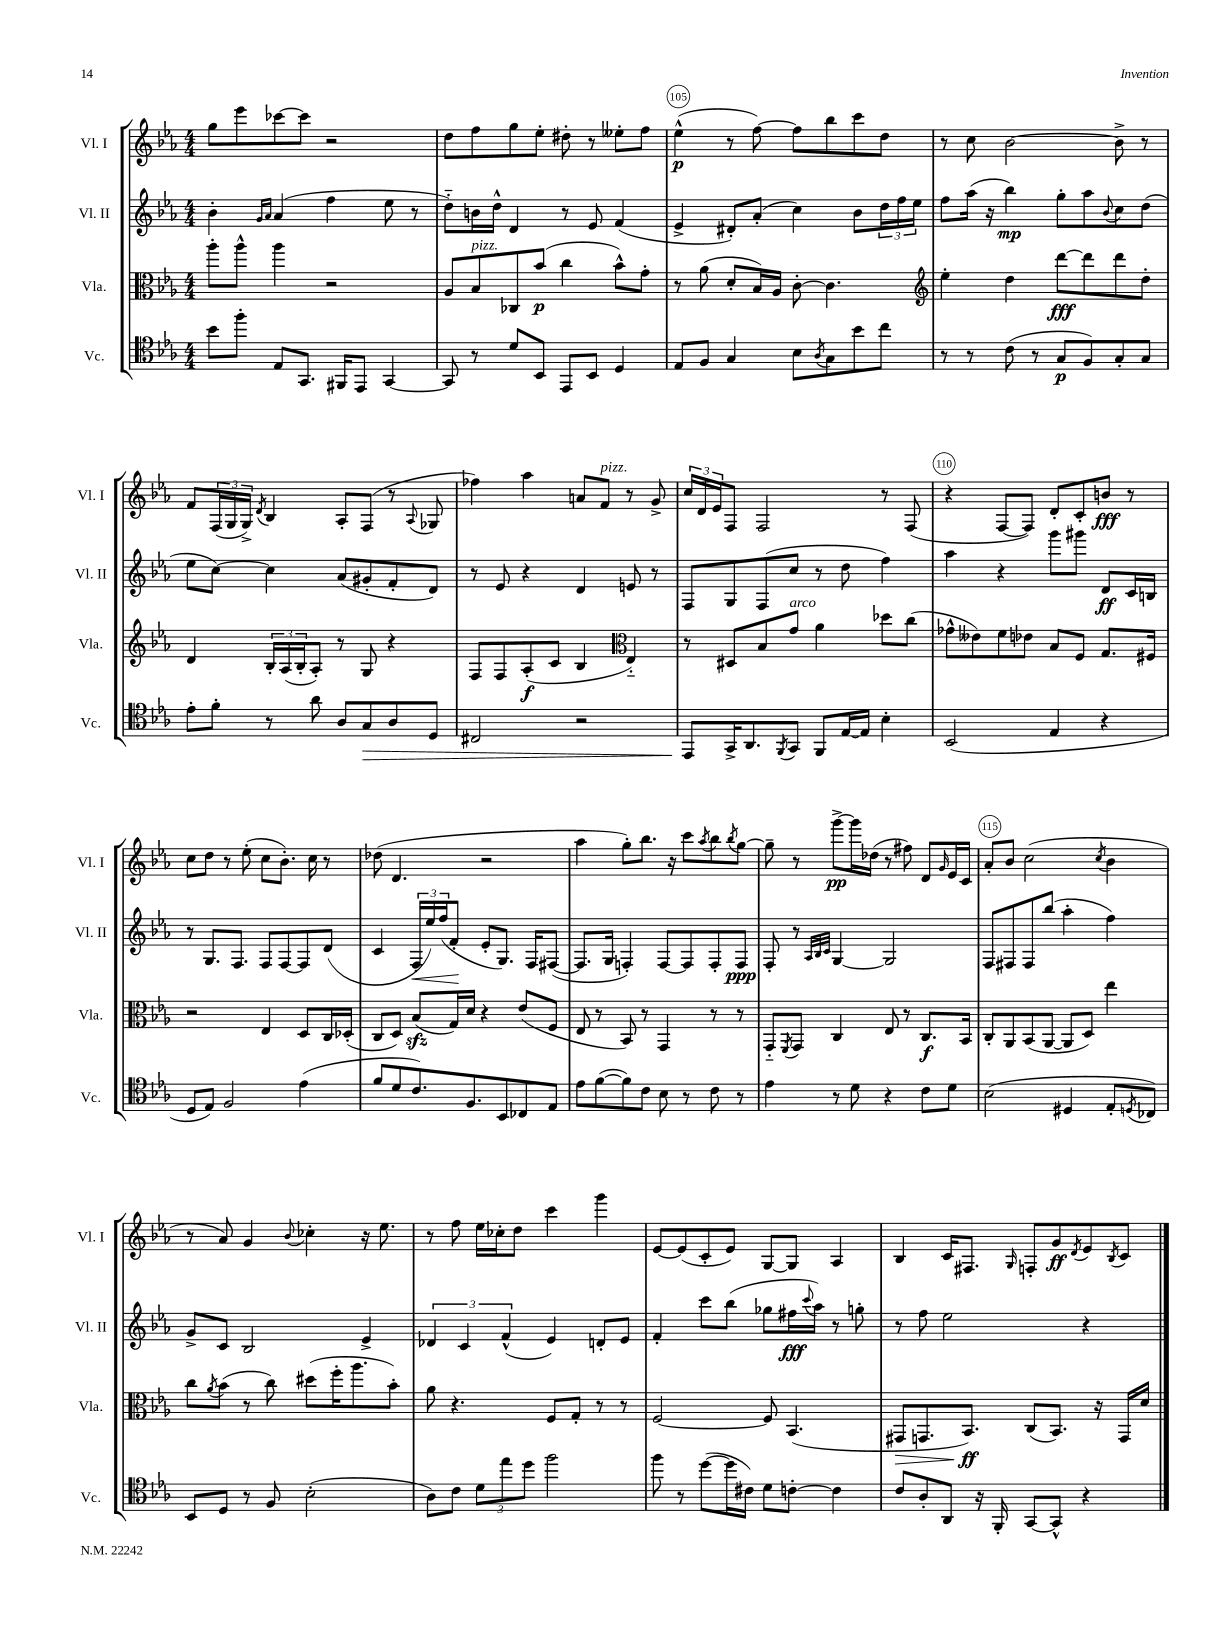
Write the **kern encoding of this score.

**kern	**kern	**kern	**kern
*staff4	*staff3	*staff2	*staff1
*clefC4	*clefC3	*clefG2	*clefG2
*k[b-e-a-]	*k[b-e-a-]	*k[b-e-a-]	*k[b-e-a-]
*M4/4	*M4/4	*M4/4	*M4/4
8b-	8aa-'	4b-'	8gg
8ff'	8aa-^^	.	8eee-
.	.	16qqg	.
.	.	16qqa-	.
8E-	4aa-	(4a-	[8ccc-
8.GG	.	.	8ccc-]
.	2r	4ff	2r
16FF#	.	.	.
8EE-	.	.	.
[4GG	.	8ee-	.
.	.	8r	.
=	=	=	=
8GG]	8A-	8dd'~)	8dd
8r	8B-	16b	8ff
.	.	16dd^^	.
8d	8C-	4d	8gg
8BB-	(8b-	.	8ee-'
8EE-	4cc	8r	8dd#'
8BB-	.	8e-	8r
4D	8b-^^)	(4f	8ee--'
.	8g'	.	8ff
=	=	=	=
8E-	8r	4e-^	(4ee-^^
8F	(8a-	.	.
4G	8d'	8d#')	8r
.	16B-)	(8a-'	[8ff)
.	16A-	.	.
8B-	[8c'	4cc)	8ff]
8qA-	.	.	.
8G	4.c]	.	8bb-
8b-	.	8b-	8ccc
8cc	.	24dd	8dd
.	.	24ff	.
.	.	24ee-	.
=	=	=	=
*	*clefG2	*	*
8r	4ee-'	8ff	8r
8r	.	(16aa-	8cc
.	.	16r	.
(8c	4dd	4bb-)	[2b-
8r	.	.	.
8G	[8ddd	8gg'	.
8F)	8ddd]	8aa-	.
.	.	8qqb-	.
8G'	8ddd	8cc	8b-^]
8G	8dd'	(8dd	8r
=	=	=	=
8e-'	4d	8ee-	8f
8f'	.	[8cc)	(24F
.	.	.	24G
.	.	.	24G^)
.	.	.	8qd
8r	24B-'	4cc]	4B-
.	(24A-	.	.
.	24B-'	.	.
8a-	8A-')	.	.
8A-	8r	(8a-	8A-'
8G	8G	8g#'	(8F
8A-	4r	8f'	8r
.	.	.	8qqA-
8D	.	8d)	8G-
=	=	=	=
2C#	8F	8r	4ff-)
.	8F	8e-	.
.	(8A-'	4r	4aa-
.	8c	.	.
2r	4B-	4d	8a
.	.	.	8f
*	*clefC3	*	*
.	4E-'~)	8e	8r
.	.	8r	8g^
=	=	=	=
8EE-	8r	8F	24cc
.	.	.	24d
.	.	.	24e-
16GG^	8D#	8G	8F
8.AA-	.	.	.
.	8B-	(8F	2F
8qFF	.	.	.
8GG	8g	8cc	.
8FF	4a-	8r	.
[16E-	.	8dd	.
16E-]	.	.	.
4B-'	8dd-	4ff)	8r
.	(8cc	.	(8F
=	=	=	=
(2BB-	8g-^^	4aa-	4r
.	8e--)	.	.
.	8f	4r	[8F
.	8e-	.	8F])
4E-	8B-	8ggg	8d'
.	8F	8ggg#	8c'
4r	8.G	8d	8b
.	.	16c	8r
.	16F#	16B	.
=	=	=	=
8D	2r	8r	8cc
8E-)	.	8.G	8dd
2F	.	.	8r
.	.	8.F	.
.	.	.	(8ee-'
.	4E-	8F	8cc
.	.	[8F	8.b-')
(4e-	8D	8F]	.
.	.	.	16cc
.	16C	(8d	8r
.	(16D-'	.	.
=	=	=	=
8f	8C	4c	(8dd-
8d	8D)	.	4.d
8.c)	(8B-	24F'	.
.	.	24ee-)	.
.	.	(24ff	.
.	16G)	8f'	.
8.F	16d	.	.
.	4r	8e-'	2r
8BB-	.	8.G)	.
8C-	(8e-	.	.
.	.	16F	.
8E-	8F	([8F#	.
=	=	=	=
8e-	8E-	8.F#]	4aa-
([8f	8r	.	.
.	.	16G	.
8f])	8BB-)	4F')	8gg')
8c	8r	.	8.bb-
8B-	4GG	[8F	.
.	.	.	16r
8r	.	8F]	8ccc
.	.	.	8qaa-
8c	8r	8F'	8bb-
.	.	.	8qbb-
8r	8r	8F	[8gg
=	=	=	=
4e-	8GG'~	8F'	8gg~]
.	8qFF	.	.
.	8GG	8r	8r
.	.	32qqA-	.
.	.	32qqB-	.
.	.	32qqc	.
8r	4C	[4G	[8ggg^
8d	.	.	16ggg]
.	.	.	(16dd-
4r	8E-	2G]	8r
.	8r	.	8ff#)
8c	8.C	.	8d
.	.	.	16qqg
8d	.	.	16e-
.	16BB-	.	16c
=	=	=	=
(2B-	8C'	8F	8a-'
.	8AA-	8F#	8b-
.	(8BB-	8F#	(2cc
.	[8AA-	(8bb-	.
4D#	8AA-]	4aa-'	.
.	8D)	.	.
.	.	.	8qcc
8E-'	4ee-	4ff)	4b-
8qD	.	.	.
8C-)	.	.	.
=	=	=	=
8BB-	8cc	8g^	8r
.	8qa-	.	.
8D	(8b-	8c	8a-)
8r	8r	2B-	4g
8F	8cc)	.	.
.	.	.	8qqb-
(2B-'	(8dd#	.	4cc-'
.	16ff'	.	.
.	8.aa-	.	.
.	.	4e-^	16r
.	.	.	8.ee-
.	8b-')	.	.
=	=	=	=
8A-)	8a-	6d-	8r
8c	4.r	.	8ff
.	.	6c	.
12d	.	.	16ee-
.	.	.	16cc-'
12ee-	.	(6f^^	.
.	.	.	8dd
12dd	.	.	.
2ff	8F	4e-)	4ccc
.	8G'	.	.
.	8r	8d'	4ggg
.	8r	8e-	.
=	=	=	=
8ff	[2F	4f'	[8e-
8r	.	.	(8e-]
([8dd	.	8ccc	8c'
16dd]	.	(8bb-	8e-)
16c#)	.	.	.
8d	8F]	8gg-	[8G
[8c'	(4.BB-	16ff#	8G]
.	.	8qqccc	.
.	.	16aa-)	.
4c]	.	8r	4A-
.	.	8gg'	.
=	=	=	=
8c	8GG#	8r	4B-
8A-'	8.GG	8ff	.
8AA-	.	2ee-	16c
.	8.BB-)	.	8.F#
16r	.	.	.
16FF'	.	.	.
.	.	.	16qqG
[8GG	(8C	.	8F'
8GG^^]	8.BB-)	.	8g
.	.	.	8qd
4r	.	4r	8e-
.	16r	.	.
.	.	.	8qB-
.	16GG	.	8c
.	16d	.	.
==	==	==	==
*-	*-	*-	*-
